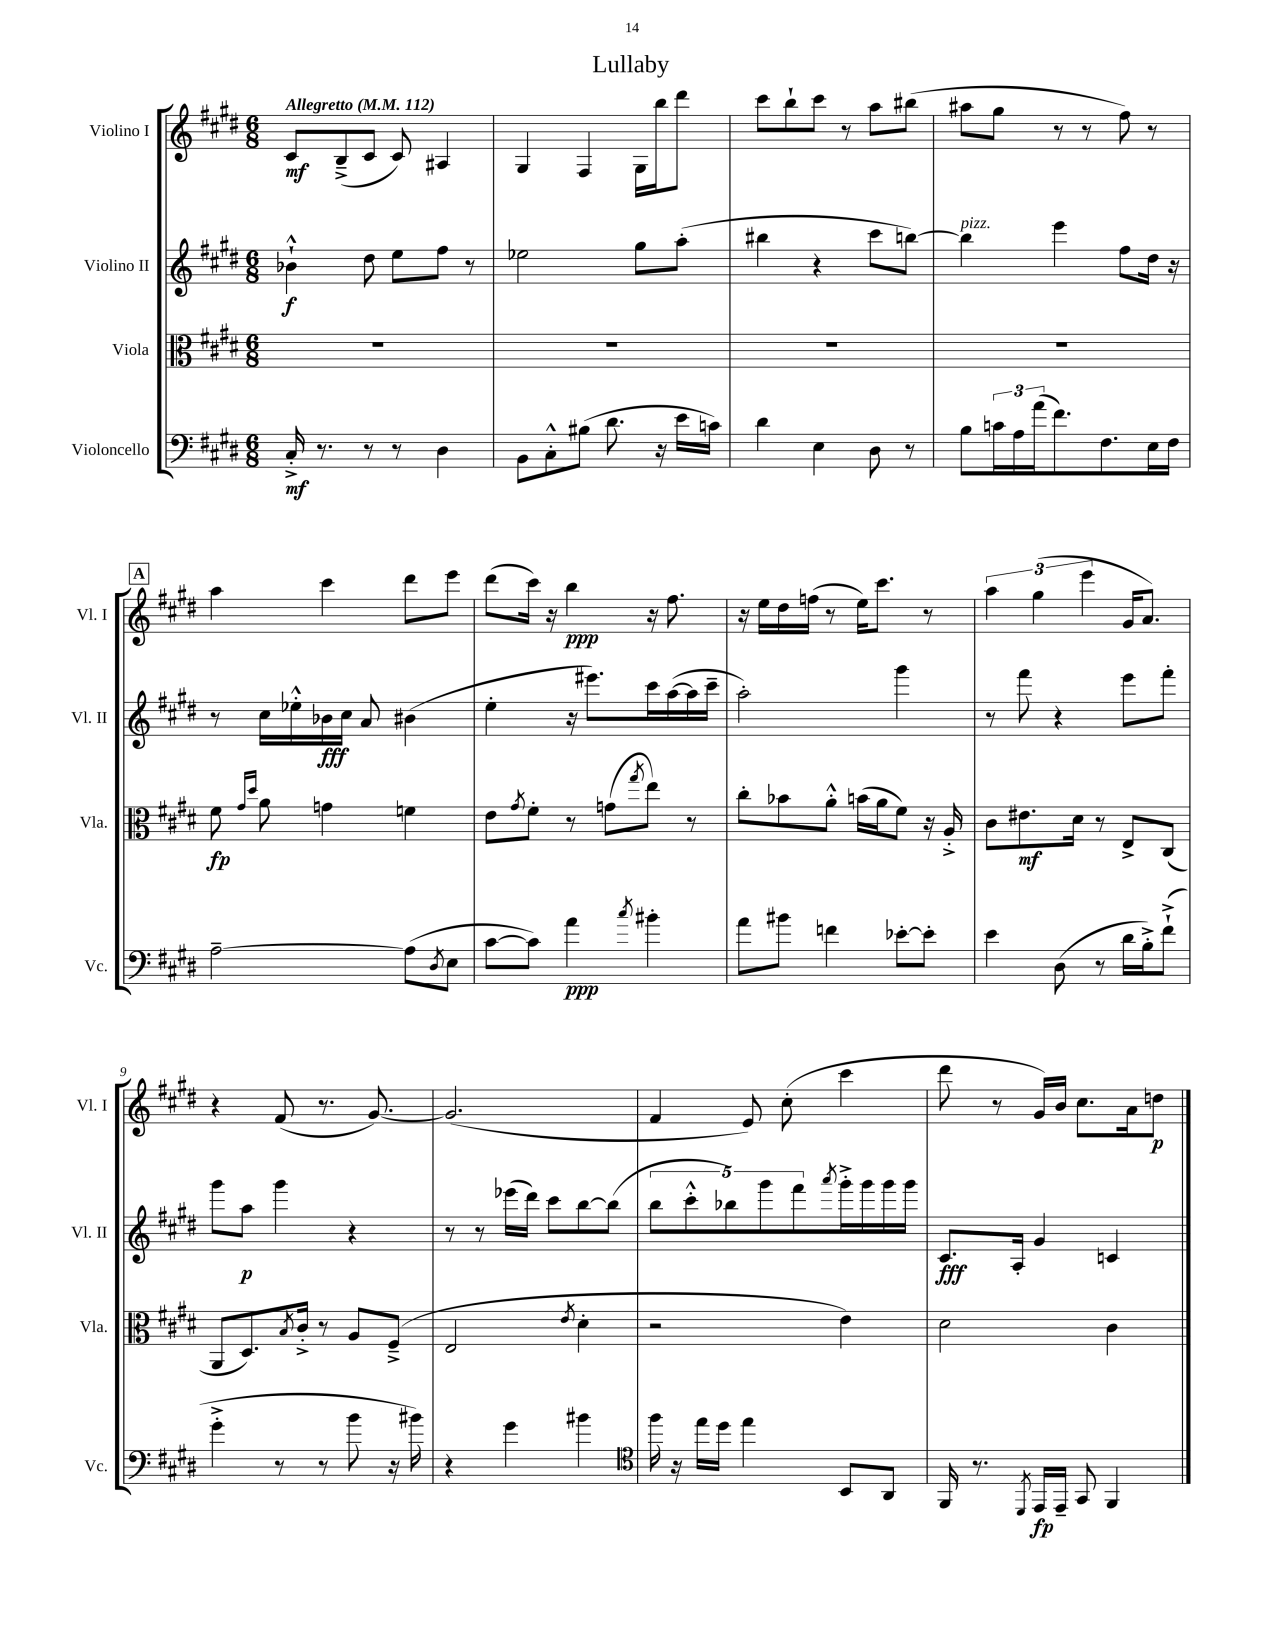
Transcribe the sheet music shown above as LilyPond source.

\header { title = "Lullaby" }
<<
\new StaffGroup <<
\new Staff = "s0" \with { instrumentName = "Violino I" shortInstrumentName = "Vl. I" } {
    \clef treble \key e \major \numericTimeSignature \time 6/8 \tempo "Allegretto" 4 = 112
    cis'8\mf b8--->( cis'8 cis'8) ais4 |
    gis4 fis4 gis16 b''16 dis'''8 |
    cis'''8 b''8-! cis'''8 r8 a''8 bis''8( |
    ais''8 gis''8 r8 r8 fis''8) r8 |
    \mark \markup { \box "A" } a''4 cis'''4 dis'''8 e'''8 |
    dis'''8( cis'''16) r16 b''4\ppp r16 fis''8. |
    r16 e''16 dis''16 f''16( r8 e''16) cis'''8. r8 |
    \tuplet 3/2 { a''4 gis''4( e'''4 } gis'16 a'8.) |
    r4 fis'8( r8. gis'8.~) |
    gis'2.( |
    fis'4 e'8) cis''8-.( cis'''4 |
    dis'''8 r8 gis'16) b'16 cis''8. a'16 d''8\p \bar "|." |
}
\new Staff = "s1" \with { instrumentName = "Violino II" shortInstrumentName = "Vl. II" } {
    \clef treble \key e \major \numericTimeSignature \time 6/8
    bes'4-!-^\f dis''8 e''8 fis''8 r8 |
    ees''2 gis''8 a''8-.( |
    bis''4 r4 cis'''8 b''8~) |
    b''4^\markup { \italic "pizz." } e'''4 fis''8 dis''16 r16 |
    \mark \markup { \box "A" } r8 cis''16 ees''16-.-^ bes'16\fff cis''16 a'8 bis'4( |
    e''4-. r16 eis'''8.) cis'''16 a''16~( a''16 cis'''16-- |
    a''2-.) gis'''4 |
    r8 fis'''8 r4 e'''8 fis'''8-. |
    gis'''8 a''8\p gis'''4 r4 |
    r8 r8 ees'''16( dis'''16) cis'''8 b''8~ b''8( |
    \tuplet 5/4 { b''8 cis'''8-.-^ bes''8) gis'''8 fis'''8 } \acciaccatura { a'''8 } gis'''16-.-> gis'''16 gis'''16 gis'''16 |
    cis'8.\fff a16-. gis'4 c'4 \bar "|." |
}
\new Staff = "s2" \with { instrumentName = "Viola" shortInstrumentName = "Vla." } {
    \clef alto \key e \major \numericTimeSignature \time 6/8
    R2. |
    R2. |
    R2. |
    R2. |
    \mark \markup { \box "A" } fis'8\fp \grace { gis'16 dis''16 } a'8 g'4 f'4 |
    e'8 \acciaccatura { gis'8 } fis'8-. r8 g'8( \acciaccatura { gis''8 } e''8) r8 |
    cis''8-. bes'8 a'8-.-^ b'16( a'16 fis'8) r16 a16-.-> |
    cis'8 eis'8.\mf dis'16 r8 e8-> cis8( |
    a,8 dis8.) \acciaccatura { b8 } cis'16-.-> r8 a8 fis8--->( |
    e2 \acciaccatura { e'8 } dis'4-. |
    r2 e'4) |
    dis'2 cis'4 \bar "|." |
}
\new Staff = "s3" \with { instrumentName = "Violoncello" shortInstrumentName = "Vc." } {
    \clef bass \key e \major \numericTimeSignature \time 6/8
    cis16-.->\mf r8. r8 r8 dis4 |
    b,8 cis8-.-^ bis8( dis'8. r16 e'16 c'16) |
    dis'4 e4 dis8 r8 |
    b8 \tuplet 3/2 { c'16 a16 a'16( } fis'8.) fis8. e16 fis16 |
    \mark \markup { \box "A" } a2~-- a8( \acciaccatura { dis8 } e8 |
    cis'8~ cis'8) a'4\ppp \acciaccatura { cis''8 } bis'4-. |
    a'8 bis'8 f'4 ees'8~-. ees'8-. |
    e'4 dis8( r8 dis'16 b16-.->) fis'8-!->( |
    gis'4-.-> r8 r8 b'8 r16 bis'16) |
    r4 gis'4 bis'4 |
    \clef tenor fis''16 r16 e''16 dis''16 e''4 b,8 a,8 |
    fis,16 r8. \acciaccatura { dis,8 } e,16\fp e,16-- gis,8 fis,4 \bar "|." |
}
>>
>>
